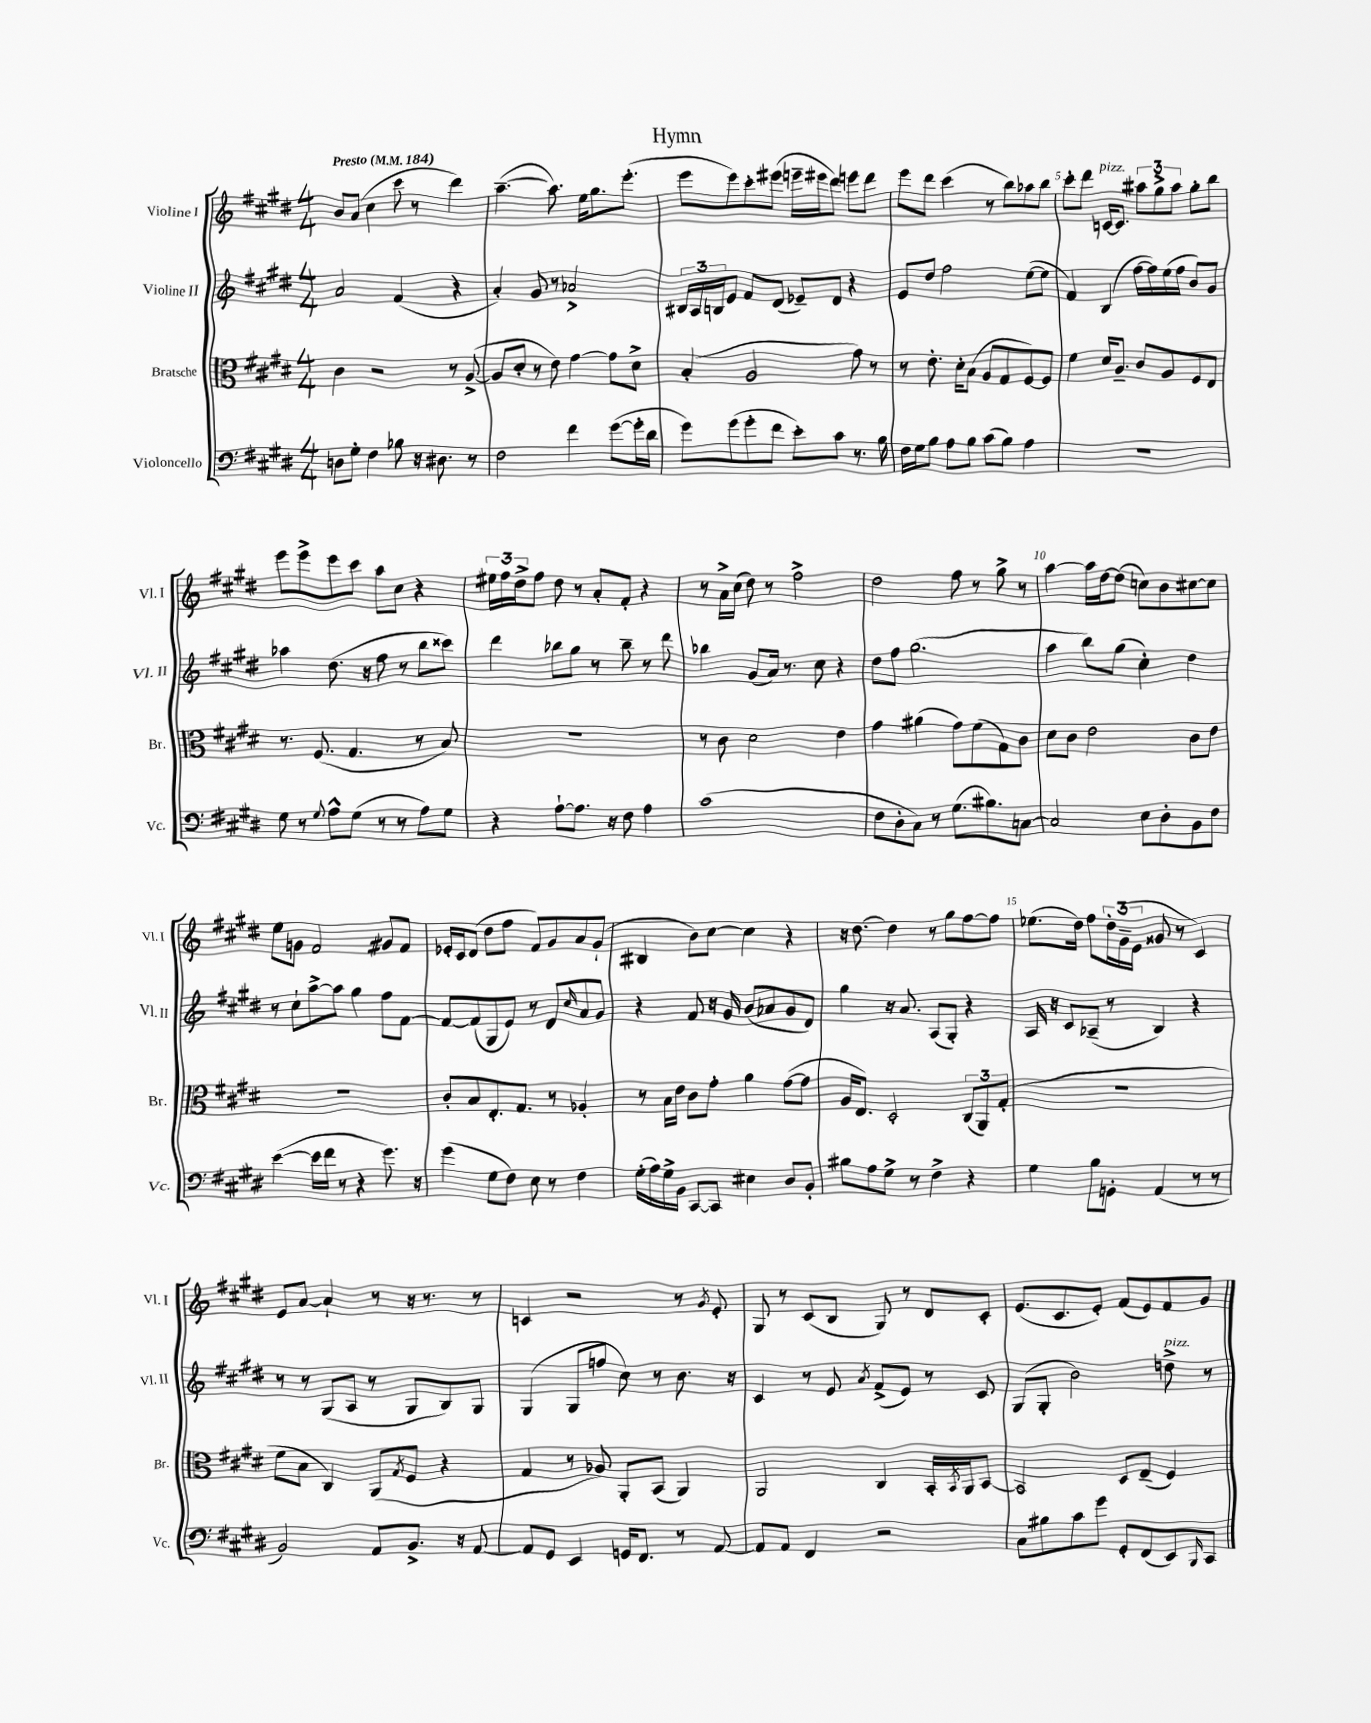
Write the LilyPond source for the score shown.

\header { title = "Hymn" }
<<
\new StaffGroup <<
\new Staff = "s0" \with { instrumentName = "Violine I" shortInstrumentName = "Vl. I" } {
    \clef treble \key e \major \numericTimeSignature \time 4/4 \tempo "Presto" 4 = 184
    b'8 a'8( cis''4 cis'''8 r8 dis'''4) |
    a''4.~--( a''8.) e''16 gis''8. e'''8.-.( |
    e'''8 e'''8) cis'''8-. eis'''8( e'''16-- eis'''16 dis'''8) e'''8 dis'''8 |
    e'''8 dis'''8 cis'''4( r8 b''8) aes''8 b''8 |
    cis'''8-. dis'''8 c'16~^\markup { \italic "pizz." } c'8. \tuplet 3/2 { ais''8 gis''8-> ais''8 } gis''8-. b''8 |
    e'''8 e'''8-> e'''8 cis'''8 a''8 cis''8 r4 |
    \tuplet 3/2 { eis''16 fis''16 dis''16-> } fis''8 dis''8 r8 a'8-. fis'8-. r4 |
    r8 a'16-> cis''16( dis''8) r8 fis''2-> |
    dis''2 fis''8 r8 gis''8-> r8 |
    a''4~ a''16 dis''16~ dis''8( c''8) b'8 cis''8~ cis''8 |
    e''8 g'8 fis'2 gis'8 fis'8 |
    ees'16-. cis'16 dis'8( dis''8 fis''8 fis'8) gis'8 a'8 gis'8-!( |
    bis4 b'8) cis''8~ cis''4 r4 |
    r16 dis''8.~ dis''4 r8 gis''8 fis''8~ fis''8 |
    ees''8.( dis''16) fis''8 \tuplet 3/2 { dis''16-. gis'16--( e'16 } gisis'8 r8 cis'4) |
    e'8 a'8~ a'4-! r8 r16 r8. r8 |
    c'4 r2 r8 \acciaccatura { gis'8 } e'8-. |
    gis8 r8 cis'8( b8 gis8) r8 dis'8 cis'8-. |
    e'8.( cis'8. e'8-.) fis'8( e'8) fis'8 gis'8 \bar "|." |
}
\new Staff = "s1" \with { instrumentName = "Violine II" shortInstrumentName = "Vl. II" } {
    \clef treble \key e \major \numericTimeSignature \time 4/4
    a'2 fis'4( r4 |
    a'4-.) gis'8 r8 aes'2-> |
    \tuplet 3/2 { bis16 a16 b16 } e'8 fis'8 dis'8( ees'8--) dis'8 r4 |
    e'8 dis''8 fis''2 e''8~( e''8 |
    fis'4) b4( fis''16~ fis''16) e''16( fis''16 b'8) gis'8 |
    aes''4 dis''8.( r16 fis''8 r8 b''8 cisis'''8) |
    dis'''4 bes''8 gis''8 r8 bes''8-- r8 dis'''8 |
    bes''4 gis'8( a'16) r8. cis''8 r4 |
    dis''8 fis''8 gis''2.( |
    a''4 b''8) gis''8( cis''4-.) dis''4 |
    r8 cis''8-! a''8~-> a''8 gis''4 fis''8 fis'8~ |
    fis'8~ fis'8( gis8 e'8) r8 dis'8 \grace { cis''16 } a'8 gis'8 |
    r4 fis'8 r16 gis'16 b'8( aes'8 gis'8 dis'8) |
    gis''4 r16 a'8. a8( gis8-.) r4 |
    a16 r16 cis'8 aes8--( r8 b4) r4 |
    r8 r8 gis8( a8 r8 gis8 b8) gis8 |
    gis4( gis8 f''8 cis''8) r8 b'8. r16 |
    cis'4 r8 e'8 \acciaccatura { a'8 } fis'8->( e'8) r8 cis'8 |
    gis8( gis8-. b'2) d''8->^\markup { \italic "pizz." } r8 \bar "|." |
}
\new Staff = "s2" \with { instrumentName = "Bratsche" shortInstrumentName = "Br." } {
    \clef alto \key e \major \numericTimeSignature \time 4/4
    cis'4 r2 r8 a8~->( |
    a8 dis'8-. r8 e'8) gis'4~ gis'8 dis'8-> |
    b4-.( a2 gis'8) r8 |
    r8 e'8.-. dis'16-. b8( a8 gis8 fis8~) fis8 |
    fis'4 dis'16 a8.-- cis'8 a8 fis8 e8 |
    r8. fis8.( gis4. r8 b8) |
    R1 |
    r8 cis'8 dis'2 e'4 |
    gis'4 ais'4( gis'8) fis'8( gis8) cis'8 |
    dis'8 cis'8 e'2 cis'8 e'8 |
    R1 |
    cis'8-. b8 e8.-. gis8. r8 aes4-. |
    r8 b16 e'16 cis'8 gis'8-. a'4 gis'8~( gis'8 |
    a16 e8.) dis2-. \tuplet 3/2 { cis8( a,8) gis8-.( } |
    R1 |
    fis'8 b8 cis4) a,8( \acciaccatura { gis8 } fis8 r4 |
    gis4 r8 aes8) a,8-. b,8( a,4) |
    a,2 cis4 b,16-. \acciaccatura { b,8 } a,16 b,8~ |
    b,2 dis8 e8--( fis4) \bar "|." |
}
\new Staff = "s3" \with { instrumentName = "Violoncello" shortInstrumentName = "Vc." } {
    \clef bass \key e \major \numericTimeSignature \time 4/4
    d8 gis8-. fis4 bes8 r16 dis8. r8 |
    fis2 fis'4 gis'8~( gis'16-. dis'16 |
    gis'8) gis'8( gis'8-. fis'8 e'8-.) cis'8 r8. b16 |
    fis16 gis16 b8 a8 b8 cis'8( b8) a4 |
    R1 |
    gis8 r8 \appoggiatura { gis8 } a8-^ gis8( r8 r8 a8) gis8 |
    r4 a8~-! a8. r16 fis8 a4 |
    cis'1( |
    fis8 dis8-. cis8) r8 gis8.( bis8.) c8~ |
    c2 e8 dis8-. b,8 fis8 |
    e'4~( e'16 fis'16 r8 r4 gis'8.) r16 |
    gis'4( gis8 fis8) e8 r8 fis4 |
    gis16-.( a16) gis16-> b,16 cis,8~ cis,8 eis4 dis8 b,8-. |
    bis8 a8 gis8-> r8 fis4-> r4 |
    gis4 b8 g,8-. a,4( r8 r8 |
    b,2) a,8 b,8.-> r16 a,8~ |
    a,8 gis,8 e,4 g,16 fis,8. r8 a,8~ |
    a,8 a,8 fis,4 r2 |
    cis8 bis8 cis'8 gis'8 gis,8-. fis,8( e,8) \grace { b,,16 } cis,8 \bar "|." |
}
>>
>>
\layout { \context { \Score \override BarNumber.break-visibility = ##(#f #t #t) barNumberVisibility = #(every-nth-bar-number-visible 5) } }
